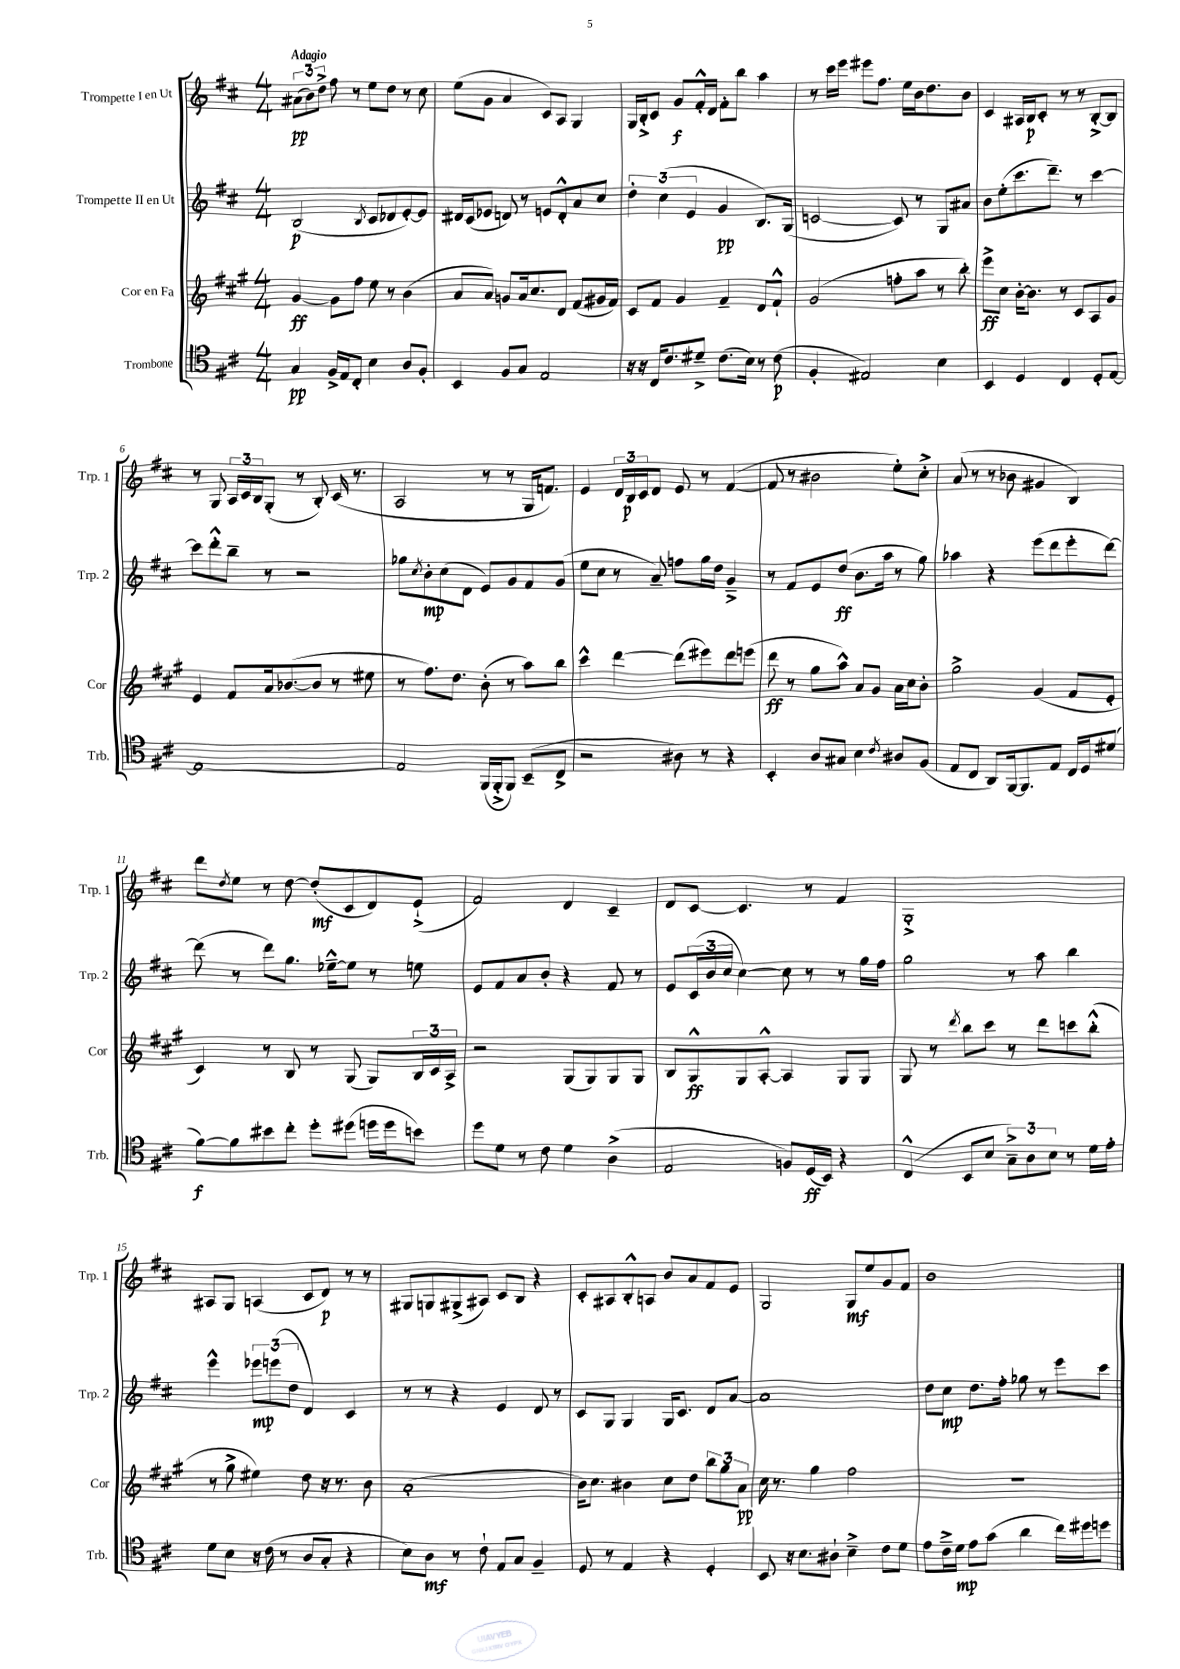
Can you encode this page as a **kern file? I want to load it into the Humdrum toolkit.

**kern	**kern	**kern	**kern
*staff4	*staff3	*staff2	*staff1
*clefC4	*clefG2	*clefG2	*clefG2
*k[f#c#]	*k[f#c#g#]	*k[f#c#]	*k[f#c#]
*M4/4	*M4/4	*M4/4	*M4/4
4G	[4g#	(2B	(12a#
.	.	.	12b)
.	.	.	12dd^
16F#^	8g#]	.	8ff#
16E	.	.	.
8C#'	8ff#	.	8r
.	.	8qB	.
4B	8ee	8c#	8ee
.	8r	8d-	8dd
8A	(4b	[8e')	8r
8F#'	.	8e]	8cc#
=	=	=	=
4BB	8a	16d#	(8ee
.	.	(16c#	.
.	8a)	8e-	8g
8F#	8g	8d)	4a
8G	16a	8r	.
.	8.cc#	.	.
2E	.	8e	8c#)
.	8d	8d'^^	8A
.	(8f#	8a	4G
.	16g#	8cc#	.
.	16f#)	.	.
=	=	=	=
16r	8c#	6dd'	16G
16r	.	.	16B'^
16C#	8f#	.	8c#
.	.	(6cc#	.
8.c#	.	.	.
.	4g#	.	8g
.	.	6e	.
8d#~^	.	.	16f#'^^
.	.	.	16d
(8.c#	4f#~	4g	8f#'
.	.	.	8bb
16B)	.	.	.
8r	8d	8.B)	4aa
(8c#	8f#`^^	.	.
.	.	(16G	.
=	=	=	=
4F#'	(2g#	[2c	8r
.	.	.	16ccc#
.	.	.	16eee
2E#)	.	.	8eee#
.	.	.	8.ff#
.	8ff'	8c])	.
.	.	.	16ee
.	8aa	8r	16b
.	.	.	8.dd
4B	8r	8G	.
.	8bb')	8a#	8b
=	=	=	=
4BB	8eee^	8b	4c#
.	8cc#	(8ee'	.
4D	[16b'	8.ccc#	16A#
.	8.b]	.	16B
.	.	.	8c#'
.	.	8.ddd~)	.
4C#	8r	.	8r
.	8c#	8r	8r
8D'	8A	[4ccc#	[8B'^
[8E	8g#	.	8B]
=	=	=	=
1E_	4e	8ccc#]	8r
.	.	8ddd'^^	8G
.	8f#	8bb~	24A
.	.	.	24c#
.	.	.	24B
.	16a	8r	(8G'
.	([8.b-	.	.
.	.	2r	8r
.	8b-]	.	8B')
.	8r	.	(16c#
.	.	.	8.r
.	8ee#	.	.
=	=	=	=
2E]	8r	8gg-	2A
.	.	8qcc#	.
.	8.ff#)	8b'	.
.	.	(8cc#	.
.	8.dd	.	.
.	.	8d	.
(16FF#	(8b'	8e)	8r
16FF#'^	.	.	.
8FF#)	8r	8g	8r
(8BB~	8aa)	8f#	16G
.	.	.	8.f)
8C#^	8bb	(8g	.
=	=	=	=
2r	4ccc#^^	8ee	4e
.	.	8cc#	.
.	[4ddd	8r	24d
.	.	.	24B
.	.	.	24c#
.	.	8a~)	8d
8A#)	(8ddd]	8ff	8e
8r	8eee#)	16gg	8r
.	.	16dd	.
4r	8ddd	4g~^	([4f#
.	(8eee	.	.
=	=	=	=
4BB'	8ddd	8r	8f#]
.	8r	8f#	8r
8A	8gg#	8e	2b#
8G#	8aa^^)	(8dd	.
4B	8a	8.b	.
.	8g#	.	.
.	.	16aa	.
8qc#	.	.	.
8A#	16a	8r	8ee')
.	16cc#	.	.
(8F#	8b'	8gg)	8cc#'^
=	=	=	=
8E	2gg#^	4aa-	(8a
8C#	.	.	8r
8AA)	.	4r	8r
[16FF#	.	.	8b-
8.FF#]	.	.	.
.	(4g#	(8eee	4g#
8E	.	8ddd	.
16C#	8f#	8eee'	4B)
16D	.	.	.
(8d#	8e'	[8ddd)	.
=	=	=	=
[8f#)	4c#)	(8ddd]	8ddd
.	.	.	8qdd
8f#]	.	8r	8ee
8b#	8r	8ddd)	8r
8cc#'	8B	8.gg	[8dd
8dd'	8r	.	(8dd']
.	.	[16ee-~^^	.
(8dd#	(8G#	8ee-]	8c#
16dd	8G#)	8r	8d)
16dd	.	.	.
8b)	24B	8ee	(8e`^
.	24c#	.	.
.	24A^	.	.
=	=	=	=
8dd	2r	8e	2f#)
8d	.	8f#	.
8r	.	8a	.
8c#	.	8b'	.
4d	(8G#	4r	4d
.	8G#)	.	.
(4A^	8G#	8f#	4c#~
.	8G#	8r	.
=	=	=	=
2E	8B	8e	8d
.	8G#^^	(24c#	[8c#
.	.	24b	.
.	.	24cc#	.
.	8G#	[4cc#)	4.c#]
.	[8A'^^	.	.
8F)	4A]	8cc#]	.
(16D	.	8r	8r
16BB)	.	.	.
4r	8G#	8r	4f#
.	8G#	16gg	.
.	.	16ff#	.
=	=	=	=
(4C#^^	8G#	2gg	1G'^
.	8r	.	.
.	8qddd	.	.
8BB	8bb	.	.
8B	8ccc#	.	.
12G~^)	8r	8r	.
12A	.	.	.
.	8ddd	8aa	.
12B	.	.	.
8r	8ccc	4bb	.
16d	(8bb'^^	.	.
16e'	.	.	.
=	=	=	=
8d	8r	4eee^^	8A#
8B	8gg#^	.	8G
16r	4ee#)	12eee-	(4A
(16c#	.	.	.
.	.	(12eee	.
8r	.	.	.
.	.	12dd	.
8A	8dd	4d)	8c#
8G'	16r	.	8d)
.	8.r	.	.
4r	.	4c#	8r
.	8b	.	8r
=	=	=	=
8B)	(1a'	8r	8G#
8A	.	8r	8G
8r	.	4r	(8G#^
8c#`	.	.	8A#)
8E	.	4e	8c#
8G	.	.	8B
4F#~	.	8d	4r
.	.	8r	.
=	=	=	=
8D	16b)	8c#	8c#'
.	8.cc#	.	.
8r	.	8G	8A#
4E	4b#	4G	8B'^^
.	.	.	8A
4r	8cc#	16G	8b
.	.	8.c#	.
.	8dd	.	8a
4D'	12bb	8d	8f#
.	12gg#	.	.
.	.	[8a	8e
.	12a	.	.
=	=	=	=
8BB	16cc#	1a]	2G
.	8.r	.	.
16r	.	.	.
8.B	.	.	.
.	4gg#	.	.
8A#`	.	.	.
4B~^	2ff#	.	8G
.	.	.	8ee
8c#	.	.	8g
8d	.	.	8f#
=	=	=	=
8e	1r	8dd	1b
16c#~^	.	8cc#	.
16d	.	.	.
8e	.	8.dd	.
(8g	.	.	.
.	.	16ff#'	.
4a	.	8gg-	.
.	.	8r	.
16cc#)	.	8eee	.
16dd#	.	.	.
8dd	.	8ccc#	.
==	==	==	==
*-	*-	*-	*-
